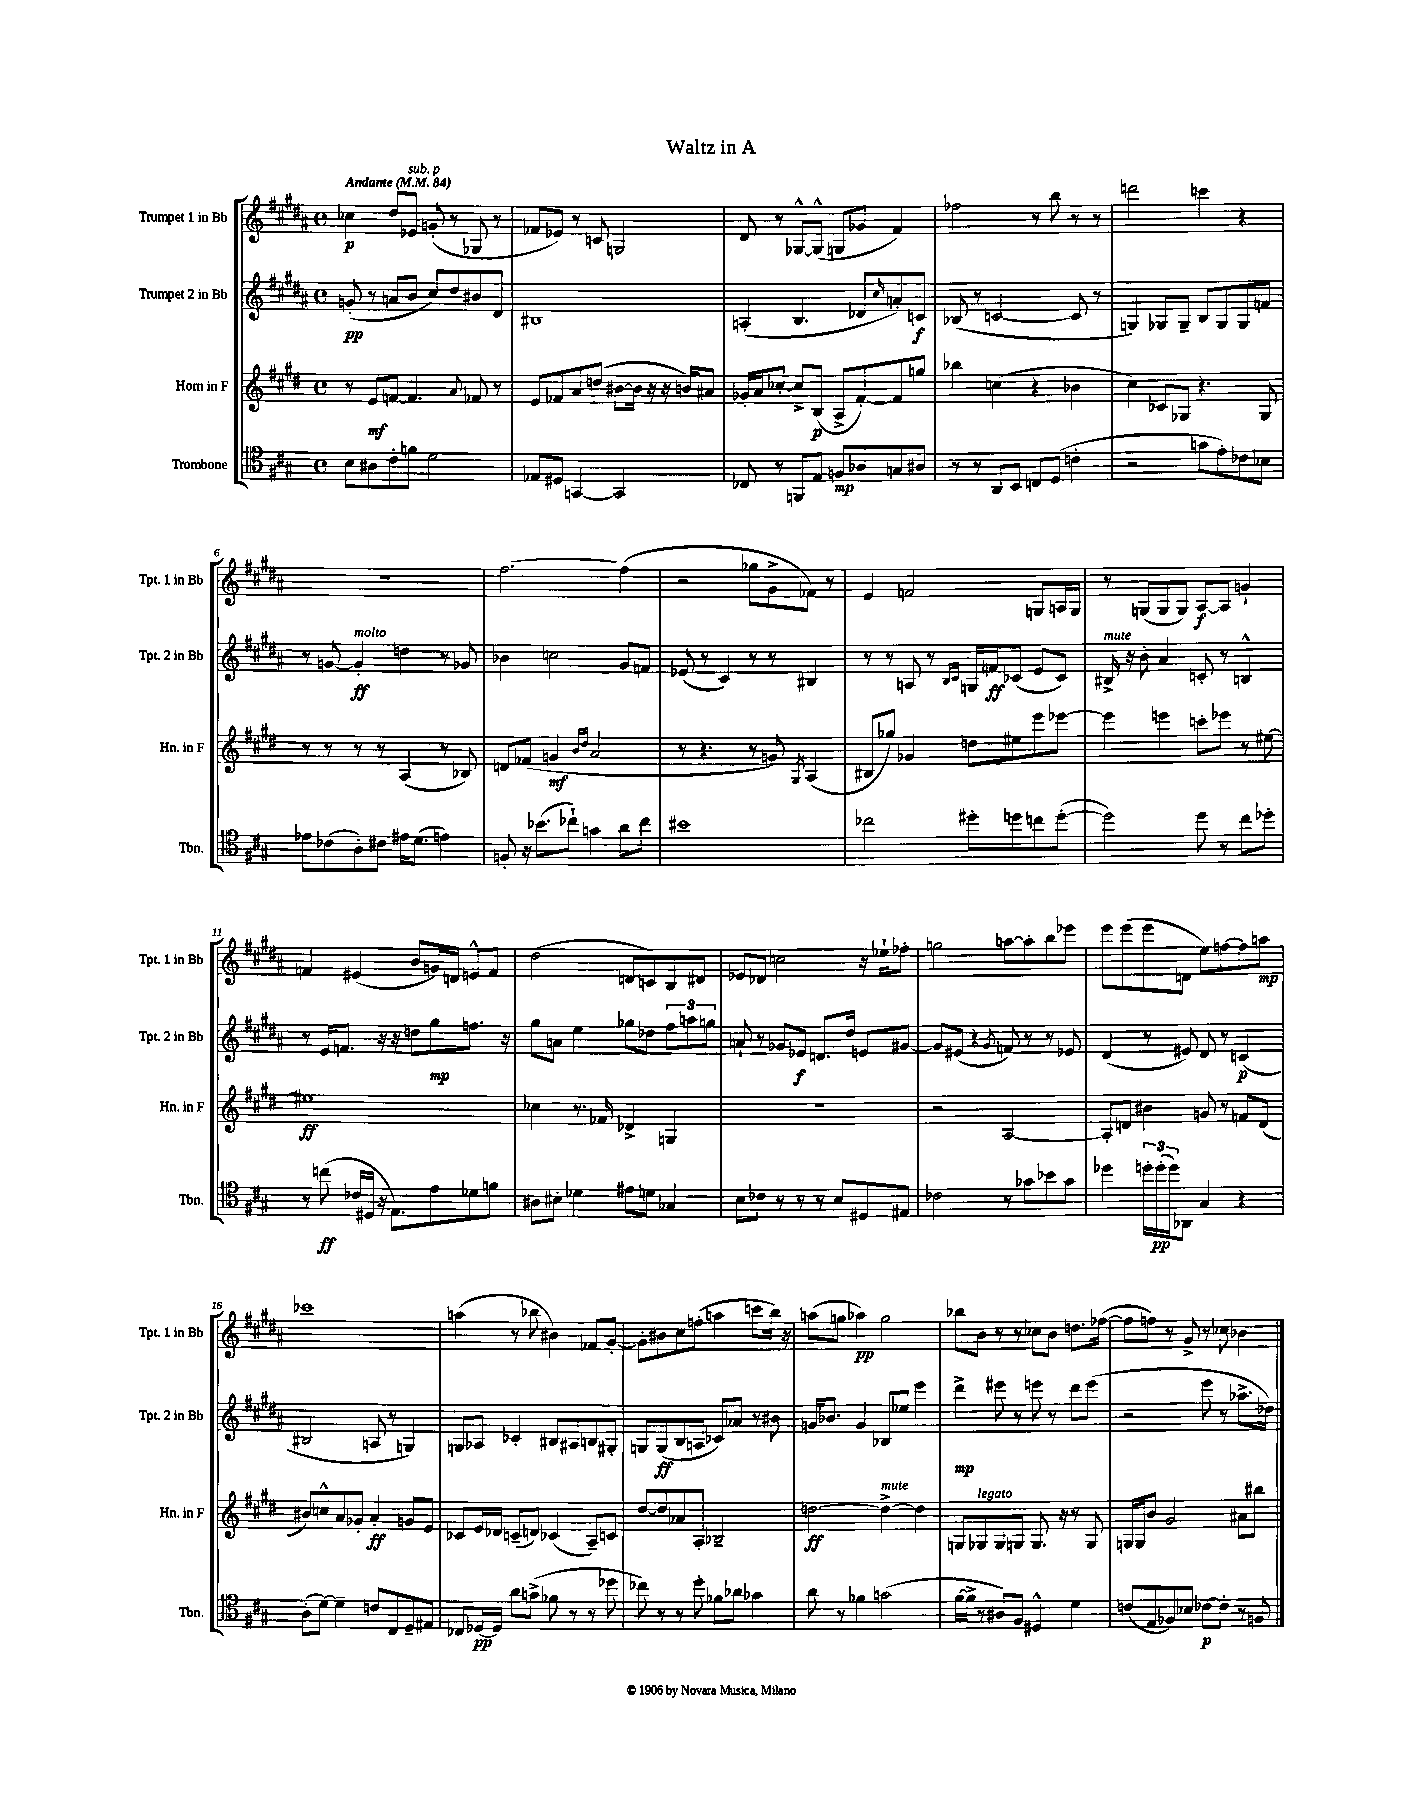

**kern	**dynam	**kern	**dynam	**kern	**dynam	**kern	**dynam
*part4	*part4	*part3	*part3	*part2	*part2	*part1	*part1
*staff4	*staff4	*staff3	*staff3	*staff2	*staff2	*staff1	*staff1
*I"Trombone	*	*I"Horn in F	*	*I"Trumpet 2 in Bb	*	*I"Trumpet 1 in Bb	*
*I'Tbn.	*	*I'Hn. in F	*	*I'Tpt. 2 in Bb	*	*I'Tpt. 1 in Bb	*
*clefC4	*	*clefG2	*	*clefG2	*	*clefG2	*
*k[f#c#g#]	*	*k[f#c#g#d#]	*	*k[f#c#g#d#a#]	*	*k[f#c#g#d#a#]	*
*M4/4	*	*M4/4	*	*M4/4	*	*M4/4	*
*met(c)	*	*met(c)	*	*met(c)	*	*met(c)	*
*MM84	*	*MM84	*	*MM84	*	*MM84	*
=1	=1	=1	=1	=1	=1	=1	=1
!	!	!	!	!	!	!LO:TX:a:B:t=Andante	!
8B\L	.	8r	.	(8gn'/	pp	4cc-X\	p
8A#X\	.	8e/L	mf	8r	.	.	.
8c#'\	.	[8fn/J	.	8an/L	.	8dd#/L	.
!	!	!	!	!	!	!LO:TX:a:i:t=sub. p	!
8fn\J	.	4.f/]	.	8b/J	.	8e-X/J	.
2d\	.	.	.	8cc#/L)	.	(8gn'/	.
.	.	.	.	8dd#/	.	8r	.
.	.	8qqa/	.	.	.	.	.
.	.	8f-X/	.	8b#X/	.	8G-X/	.
.	.	8r	.	8d#/J	.	8r	.
=2	=2	=2	=2	=2	=2	=2	=2
8E-X/L	.	8e/L	.	1B#X	.	8f-X/L	.
8D#X/J	.	8f-X/	.	.	.	8e-X/J)	.
[4GGn/	.	8a/	.	.	.	8r	.
.	.	(8ddn/J	.	.	.	8cn/	.
2GG/]	.	[8b#X\L	.	.	.	2Gn/	.
.	.	16b#\Jk]	.	.	.	.	.
.	.	16r	.	.	.	.	.
.	.	16r	.	.	.	.	.
.	.	16bn/KL)	.	.	.	.	.
.	.	8a#X/J	.	.	.	.	.
=3	=3	=3	=3	=3	=3	=3	=3
8C-X/	.	16g-X'/LL	.	(4An'/	.	8d#/	.
.	.	16a/J	.	.	.	.	.
8r	.	[8cc-X'/J	.	.	.	8r	.
8FFn/L	.	8cc-^/L]	.	4.B/	.	[8G-X^^/L	.
8E/J	.	(8B/J	p	.	.	(8G-^^/J]	.
8Fn/L	mp	8A^/L	.	.	.	8Gn/L	.
8A-X/	.	[8f#'/)	.	8d-X/L	.	8g-X/J	.
.	.	.	.	16qqcc#/	.	.	.
8Gn/	.	8f#/]	.	8an'/)	.	4f#/)	.
8A#X/J	.	8ggn/J	.	8cn/J	f	.	.
=4	=4	=4	=4	=4	=4	=4	=4
8r	.	4bb-X\	.	(8B-X/	.	2ff-X\	.
8r	.	.	.	8r	.	.	.
8AA/L	.	(4ccn\	.	[2cn/	.	.	.
8BB/J	.	.	.	.	.	.	.
8Cn/L	.	4r	.	.	.	8r	.
(8D/J	.	.	.	.	.	8bb\	.
4cn'\	.	4b-X\	.	8c/]	.	8r	.
.	.	.	.	8r	.	8r	.
=5	=5	=5	=5	=5	=5	=5	=5
2r	.	4cc#\)	.	4Gn/)	.	2dddn\	.
.	.	8c-X/L	.	8G-X/L	.	.	.
.	.	8G-X/J	.	8G-~/J	.	.	.
8gn\L	.	4.r	.	8B/L	.	4cccn\	.
8e'\)	.	.	.	8G-/	.	.	.
8c-X\	.	.	.	8G-/	.	4r	.
8B-X\J	.	8G-/	.	8fn/J	.	.	.
!!LO:LB:g=z
=6	=6	=6	=6	=6	=6	=6	=6
8e-X\L	.	8r	.	8r	.	1r	.
(8c-X\	.	8r	.	[8gn/	.	.	.
!	!	!	!	!LO:TX:a:i:t=molto	!	!	!
8A'\)	.	8r	.	4g'/]	ff	.	.
8c#X\J	.	8r	.	.	.	.	.
16e#X\KL	.	(4A/	.	4ddn\	.	.	.
(8.d\J	.	.	.	.	.	.	.
4en\)	.	8r	.	8r	.	.	.
.	.	8B-X/)	.	8g-X/	.	.	.
=7	=7	=7	=7	=7	=7	=7	=7
8Fn'/	.	8dn/L	.	4b-X\	.	[2.ff#\	.
16r	.	(8f-X/J	.	.	.	.	.
(8.b-X\L	.	.	.	.	.	.	.
.	.	4gn/	mf	2ccn\	.	.	.
8cc-X`\J)	.	.	.	.	.	.	.
.	.	16qqb/LL	.	.	.	.	.
.	.	16qqdd#/JJ	.	.	.	.	.
4gn\	.	2a/	.	.	.	.	.
8a\L	.	.	.	8g#/L	.	(4ff#\]	.
8cc-\J	.	.	.	8fn/J	.	.	.
=8	=8	=8	=8	=8	=8	=8	=8
1b#X	.	8r	.	(8e-X/	.	2r	.
.	.	4.r	.	8r	.	.	.
.	.	.	.	4c#/)	.	.	.
.	.	8r	.	8r	.	8gg-X\L	.
.	.	8gn/)	.	8r	.	8g#^\	.
.	.	8qG#/	.	.	.	.	.
.	.	(4A/	.	4B#X/	.	8f-X\J)	.
.	.	.	.	.	.	8r	.
=9	=9	=9	=9	=9	=9	=9	=9
2cc-X\	.	8B#X/L	.	8r	.	4e/	.
.	.	8gg-X/J)	.	8r	.	.	.
.	.	4g-X/	.	8An/	.	2fn/	.
.	.	.	.	8r	.	.	.
.	.	.	.	16qqB/LL	.	.	.
.	.	.	.	16qqc#/JJ	.	.	.
8dd#X'\L	.	8ddn\L	.	16Gn/LL	.	.	.
.	.	.	.	16fn/J	ff	.	.
8ddn\	.	8ee#X\	.	(8c-X/J	.	.	.
8ccn\	.	8eee\	.	8e/L	.	8Gn/L	.
([8dd'\J	.	[8eee-X\J	.	8c-/J)	.	16An/L	.
.	.	.	.	.	.	16G/JJ	.
=10	=10	=10	=10	=10	=10	=10	=10
!	!	!	!	!LO:TX:a:i:t=mute	!	!	!
2dd\])	.	4eee-\]	.	16B#X^/	.	8r	.
.	.	.	.	16r	.	.	.
.	.	.	.	8b'\	.	(8Gn/L	.
.	.	4eeen\	.	4a#/	.	8G/	.
.	.	.	.	.	.	8G/J)	.
8dd\	.	8cccn'\L	.	8cn'/	.	[8A#/L	f
8r	.	8eee-X\J	.	8r	.	8A#/J]	.
8cc#\L	.	8r	.	4Bn^^/	.	4gn`/	.
8dd-X'\J	.	[8ee#X\	.	.	.	.	.
!!LO:LB:g=z
=11	=11	=11	=11	=11	=11	=11	=11
8r	.	1ee#X]	ff	8r	.	4fn/	.
(8ccn\	ff	.	.	16e/KL	.	.	.
.	.	.	.	8.fn/J	.	.	.
16c-X/LL	.	.	.	.	.	(4e#X/	.
16D#X/JJ	.	.	.	.	.	.	.
16r	.	.	.	16r	.	.	.
8.E\L)	.	.	.	16r	.	.	.
.	.	.	.	8ddn\L	.	8b/L	.
8e\	.	.	.	8gg#\	mp	16gn/L)	.
.	.	.	.	.	.	16dn/JJ	.
8d-X\	.	.	.	8.ffn\J	.	8en^^/L	.
8fn\J	.	.	.	.	.	8f/J	.
.	.	.	.	16r	.	.	.
=12	=12	=12	=12	=12	=12	=12	=12
8A#X\L	.	4cc-X\	.	8gg#\L	.	(2dd#\	.
8B#X'\J	.	.	.	8an\J	.	.	.
4d-X\	.	8.r	.	4ee\	.	.	.
.	.	16f-X/	.	.	.	.	.
8e#X\L	.	4d-X^/	.	8gg-X\L	.	8dn/L	.
8dn\J	.	.	.	8dd-X\J	.	8cn/)	.
4G-X/	.	4Gn/	.	12ff#\L	.	8B/	.
.	.	.	.	12aan\	.	.	.
.	.	.	.	.	.	8d#X/J	.
.	.	.	.	12ggn\J	.	.	.
=13	=13	=13	=13	=13	=13	=13	=13
8B\L	.	1r	.	8an`/	.	8e-X/L	.
8c-X\J	.	.	.	8r	.	8d-X/J	.
8r	.	.	.	8g-X/L	.	2ccn\	.
8r	.	.	.	8e-X/J	f	.	.
8r	.	.	.	8.dn/L	.	.	.
8B/L	.	.	.	.	.	.	.
.	.	.	.	16dd#/Jk	.	.	.
8D#X/	.	.	.	8en/L	.	16r	.
.	.	.	.	.	.	16ee-X`\KL	.
8E#X/J	.	.	.	[8g#X/J	.	8ff-X'\J	.
=14	=14	=14	=14	=14	=14	=14	=14
2c-X\	.	2r	.	8g#/L]	.	2ggn\	.
.	.	.	.	(8e#X/J	.	.	.
.	.	.	.	4r	.	.	.
.	.	.	.	8qg#/	.	.	.
8r	.	[2A/	.	8fn/)	.	[8aan\L	.
8g-X\L	.	.	.	8r	.	8aa'\]	.
8b-X\	.	.	.	8r	.	8bb\	.
8g-\J	.	.	.	8e-X/	.	8eee-X\J	.
=15	=15	=15	=15	=15	=15	=15	=15
4dd-X\	.	8A'/L]	.	(4d#/	.	8eee\L	.
.	.	8dn/J	.	.	.	(8eee\	.
24ddn'\LL	.	4b#X\	.	8r	.	8eee\	.
(24dd'\	pp	.	.	.	.	.	.
24dd\J)	.	.	.	.	.	.	.
8AA-X\J	.	.	.	8e#X/)	.	8dn\J	.
4G#/	.	8gn/	.	8d#/	.	8ee\L)	.
.	.	8r	.	8r	.	[8ffn\	.
4r	.	8fn/L	.	(4cn/	p	8ff\]	.
.	.	(8d/J	.	.	.	8aan\J	mp
!!LO:LB:g=z
=16	=16	=16	=16	=16	=16	=16	=16
(8A'\L	.	8b#X/L)	.	2B#X/	.	1ccc-X	.
[8d\J)	.	8ccn^^/	.	.	.	.	.
4d~\]	.	8a/	.	.	.	.	.
.	.	8g-X'/J	.	.	.	.	.
8cn/L	.	4a'/	ff	8An/	.	.	.
8C#/	.	.	.	8r	.	.	.
8D~/	.	8gn/L	.	4Gn/)	.	.	.
8E#X/J	.	8e/J	.	.	.	.	.
=17	=17	=17	=17	=17	=17	=17	=17
8C-X/L	.	8c-X/L	.	8Gn/L	.	(4aan\	.
[16D-X/L	pp	16e/L	.	8A-X/J	.	.	.
16D-/JJ]	.	16d-X/JJ	.	.	.	.	.
8a\L	.	(8cn~/L	.	4c-X'/	.	8r	.
(8gn^\J	.	8dn/J)	.	.	.	8bb-X\	.
8f-X\	.	(4c-X/	.	8B#X/L	.	4b#X\)	.
8r	.	.	.	8A#X/	.	.	.
8r	.	8A~/L)	.	8Bn/	.	8f-X/L	.
8dd-X\	.	8cn/J	.	8G#X'/J	.	[8g#'/J	.
=18	=18	=18	=18	=18	=18	=18	=18
8cc-X\)	.	[8dd#/L	.	8Gn/L	.	8g#'\L]	.
8r	.	8dd#/]	.	(8G/	ff	8b#X\	.
8r	.	8a-X/	.	8B/	.	8cc#\	.
8dd'\	.	8A'/J	.	8An/J	.	(8ffn'\J	.
8f-X\L	.	2B-X~/	.	8c-X/L)	.	4aan\	.
8a-X\J	.	.	.	8a-X/J	.	.	.
4g-X\	.	.	.	8r	.	8cccn\L	.
.	.	.	.	8b#X\	.	16bb\Jk)	.
.	.	.	.	.	.	16r	.
=19	=19	=19	=19	=19	=19	=19	=19
8a\	.	[2ddn\	ff	16gn/KL	.	(8aan\L	.
.	.	.	.	8.b-X/J	.	.	.
8r	.	.	.	.	.	8ggn\J	.
4f-X\	.	.	.	4g/	.	4aa-X\)	pp
!	!	!LO:TX:a:i:t=mute	!	!	!	!	!
(2gn\	.	4dd^\_	.	8B-X/L	.	2gg\	.
.	.	.	.	8ee-X/J	.	.	.
.	.	4dd\]	.	4eee\	.	.	.
=20	=20	=20	=20	=20	=20	=20	=20
[16f#\LL	.	8Gn/L	.	4ddd#^\	mp	8bb-X\L	.
16f#^\JJ]	.	.	.	.	.	.	.
!	!	!LO:TX:a:i:t=legato	!	!	!	!	!
8r	.	8G-X/	.	.	.	8b\J	.
8A#X/L)	.	8G-/	.	8eee#X\	.	8r	.
8F#/J	.	8Gn/J	.	8r	.	8r	.
4D#X^^/	.	8.G/	.	8eeen\	.	8cc-X\L	.
.	.	.	.	8r	.	8b\J	.
.	.	16r	.	.	.	.	.
4d\	.	8r	.	8ddd#\L	.	8.ddn\L	.
.	.	8G/	.	(8eee\J	.	.	.
.	.	.	.	.	.	([16ff-X\Jk	.
=21	=21	=21	=21	=21	=21	=21	=21
(8cn/L	.	16Gn/LL	.	2r	.	8ff-\L]	.
.	.	16G/J	.	.	.	.	.
8E/	.	8b/J	.	.	.	8ffn\J)	.
8F-X/)	.	2g#/	.	.	.	8r	.
8B-X/J	.	.	.	.	.	8g#^/	.
[8c-X\L	p	.	.	8eee\	.	8r	.
8c-'\J]	.	.	.	8r	.	8cc-X\	.
8r	.	8a#X\L	.	8.aa-X^\L	.	4b-X\	.
8Fn/	.	8bb#X\J	.	.	.	.	.
.	.	.	.	16dd-X\Jk)	.	.	.
==	==	==	==	==	==	==	==
*-	*-	*-	*-	*-	*-	*-	*-
